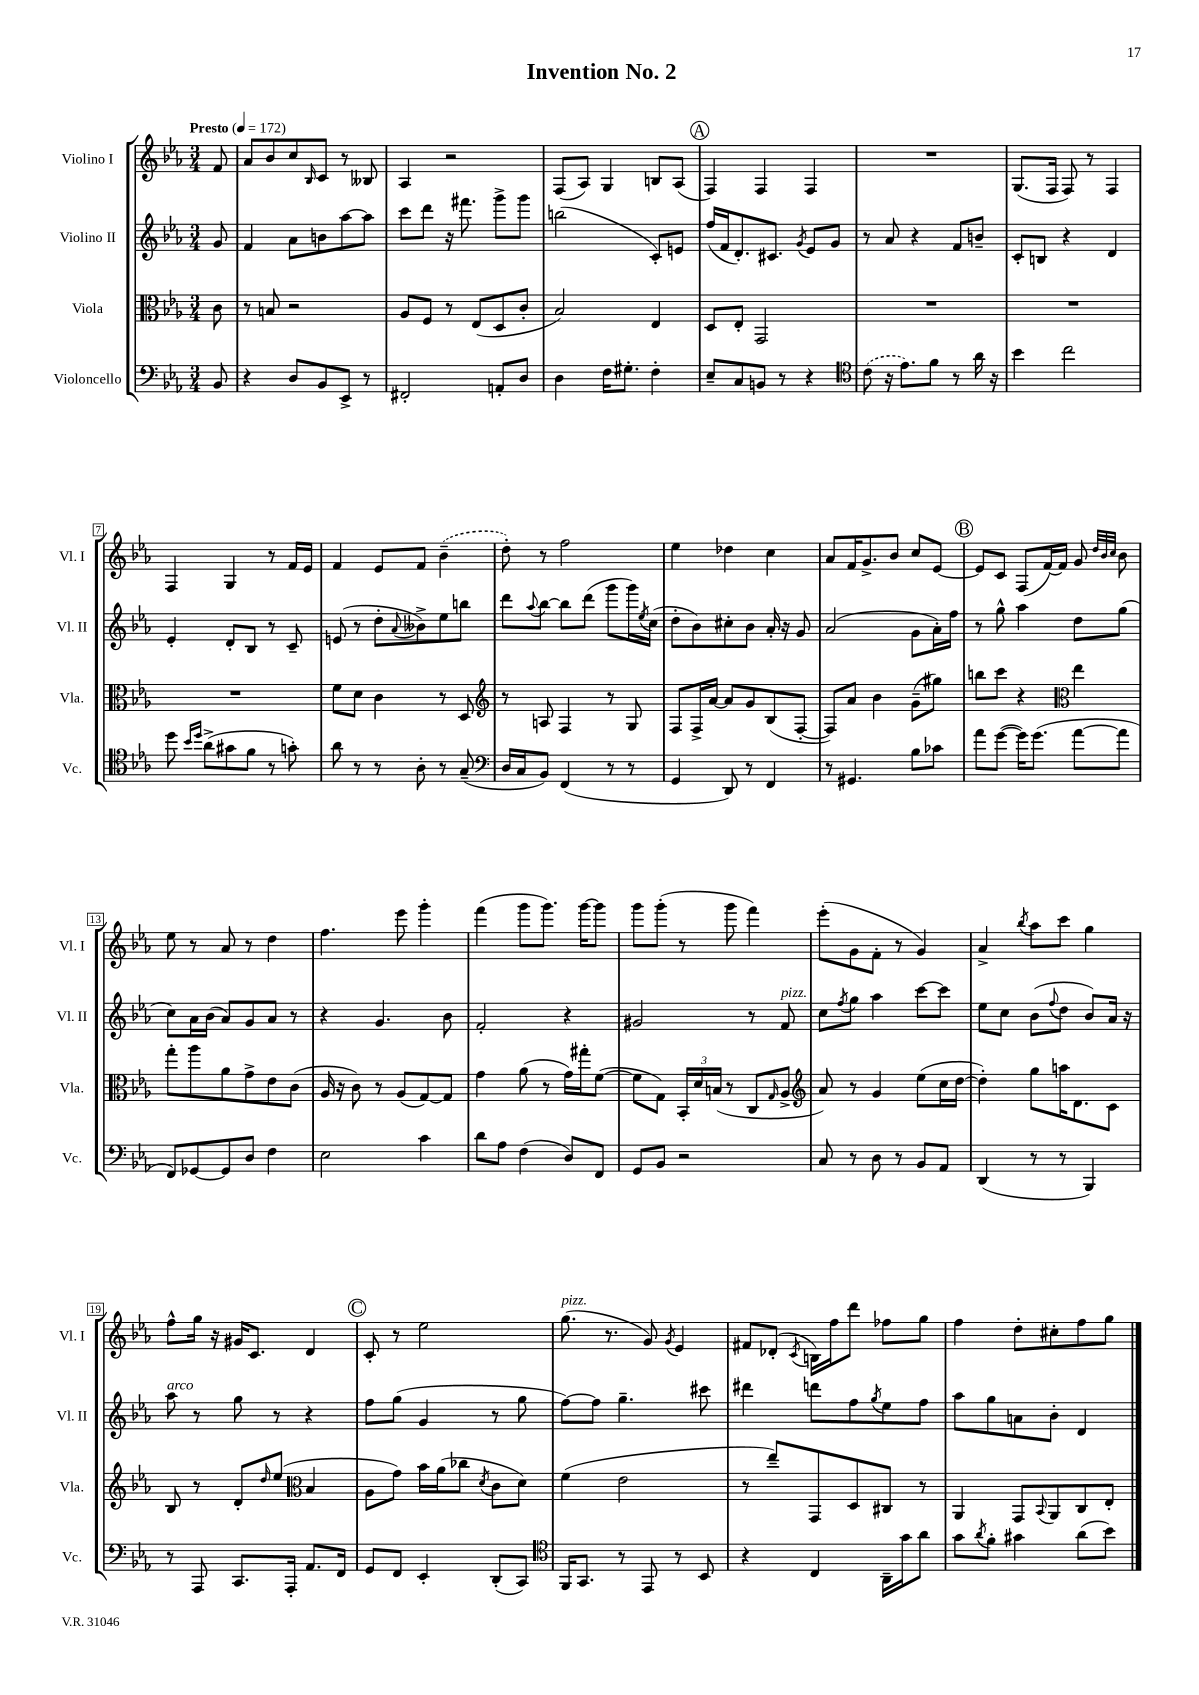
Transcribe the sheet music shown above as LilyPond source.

\header { title = "Invention No. 2" }
<<
\new StaffGroup <<
\new Staff = "s0" \with { instrumentName = "Violino I" shortInstrumentName = "Vl. I" } {
    \clef treble \key ees \major \numericTimeSignature \time 3/4 \partial 8 \tempo "Presto" 4 = 172
    f'8 |
    aes'8 bes'8 c''8 \grace { bes16 } c'8 r8 beses8 |
    aes4 r2 |
    f8( aes8) g4 b8 aes8( |
    \mark \markup { \circle "A" } f4) f4 f4 |
    R2. |
    g8.( f16 f8) r8 f4 |
    f4 g4 r8 f'16 ees'16 |
    f'4 ees'8 f'8 \once \slurDashed bes'4--( |
    d''8-.) r8 f''2 |
    ees''4 des''4 c''4 |
    aes'8 f'16 g'8.-> bes'8 c''8 ees'8~ |
    \mark \markup { \circle "B" } ees'8 c'8 f8( f'16~) f'16 g'8 \grace { d''32 bes'32 c''32 } bes'8 |
    ees''8 r8 aes'8 r8 d''4 |
    f''4. ees'''8 g'''4-. |
    f'''4( g'''8 g'''8.) g'''16~ g'''8 |
    g'''8 g'''8-.( r8 g'''8 f'''4) |
    ees'''8-.( g'8 f'8-. r8 g'4) |
    aes'4-> \acciaccatura { bes''8 } aes''8 c'''8 g''4 |
    f''8-^ g''16 r16 gis'16 c'8. d'4 |
    \mark \markup { \circle "C" } c'8-. r8 ees''2 |
    g''8.^\markup { \italic "pizz." }( r8. g'8) \acciaccatura { g'8 } ees'4 |
    fis'8 des'8-.( \acciaccatura { c'8 } b16) f''16 d'''8 fes''8 g''8 |
    f''4 d''8-. cis''8-. f''8 g''8 \bar "|." |
}
\new Staff = "s1" \with { instrumentName = "Violino II" shortInstrumentName = "Vl. II" } {
    \clef treble \key ees \major \numericTimeSignature \time 3/4 \partial 8
    g'8 |
    f'4 aes'8 b'8 aes''8~ aes''8 |
    c'''8 d'''8 r16 fis'''8. g'''8-> g'''8 |
    b''2( c'8-.) e'8 |
    \mark \markup { \circle "A" } f''16( f'16 d'8.-.) cis'8. \acciaccatura { g'8 } ees'8 g'8 |
    r8 aes'8 r4 f'8 b'8-- |
    c'8-. b8 r4 d'4 |
    ees'4-. d'8-. bes8 r8 c'8-- |
    e'8( r8 d''8-. \appoggiatura { aes'8 } beses'8->) ees''8 b''8 |
    d'''8 \appoggiatura { aes''8 } bes''8~ bes''8 d'''8( g'''8 g'''16) \acciaccatura { ees''8 } c''16( |
    d''8-. bes'8) cis''8-. bes'8 aes'16-. r16 g'8 |
    aes'2( g'8 aes'16-.) f''16 |
    \mark \markup { \circle "B" } r8 g''8-^ aes''4 d''8 g''8( |
    c''8) aes'16 bes'16( aes'8) g'8 aes'8 r8 |
    r4 g'4. bes'8 |
    f'2-. r4 |
    gis'2 r8 f'8^\markup { \italic "pizz." } |
    c''8 \acciaccatura { f''8 } g''8 aes''4 c'''8~ c'''8 |
    ees''8 c''8 bes'8( \appoggiatura { f''8 } d''8 bes'8) aes'16 r16 |
    aes''8^\markup { \italic "arco" } r8 g''8 r8 r4 |
    \mark \markup { \circle "C" } f''8 g''8( g'4 r8 g''8 |
    f''8~) f''8 g''4.-- cis'''8 |
    dis'''4 d'''8 f''8 \acciaccatura { g''8 } ees''8 f''8 |
    aes''8 g''8 a'8 bes'8-. d'4 \bar "|." |
}
\new Staff = "s2" \with { instrumentName = "Viola" shortInstrumentName = "Vla." } {
    \clef alto \key ees \major \numericTimeSignature \time 3/4 \partial 8
    c'8 |
    r8 b8 r2 |
    aes8 f8 r8 ees8( d8 c'8-. |
    bes2) ees4 |
    \mark \markup { \circle "A" } d8 ees8-. g,2 |
    R2. |
    R2. |
    R2. |
    f'8 d'8 c'4 r8 d8 |
    \clef treble r8 a8 f4 r8 g8 |
    f8 f16-> aes'16~ aes'8 g'8 bes8( f8~-. |
    f8) aes'8 bes'4 g'8--( gis''8) |
    \mark \markup { \circle "B" } b''8 c'''8 r4 \clef alto ees''4 |
    g''8-. aes''8 aes'8 g'8-> ees'8 c'8( |
    aes16 r16 c'8) r8 aes8( g8~) g8 |
    g'4 aes'8( r8 g'16) gis''16-. f'8~( |
    f'8 g8) \tuplet 3/2 { bes,16-. d'16 b16( } r8 c8 \grace { g16 } aes8-> |
    \clef treble aes'8) r8 g'4 ees''8( c''16 d''16~ |
    d''4-.) g''8 a''16 d'8. c'8 |
    bes8 r8 d'8-. \grace { d''16 } ees''8( \clef alto bes4 |
    \mark \markup { \circle "C" } aes8 g'8) bes'16 aes'16( ces''8 \acciaccatura { d'8 } c'8 d'8) |
    f'4( ees'2 |
    r8 ees''8--) g,8 d8 cis8 r8 |
    aes,4 g,8 \appoggiatura { bes,8 } aes,8 c8 ees8-. \bar "|." |
}
\new Staff = "s3" \with { instrumentName = "Violoncello" shortInstrumentName = "Vc." } {
    \clef bass \key ees \major \numericTimeSignature \time 3/4 \partial 8
    bes,8 |
    r4 d8 bes,8 ees,8-> r8 |
    fis,2-. a,8-. d8 |
    d4 f16 gis8.-. f4-. |
    \mark \markup { \circle "A" } ees8-- c8 b,8 r8 r4 |
    \clef tenor \once \slurDashed c'8( r16 ees'8.) f'8 r8 aes'16 r16 |
    bes'4 c''2 |
    d''8 \grace { bes'16 d''16 } aes'8->( gis'8 f'8 r8 g'8-.) |
    aes'8 r8 r8 aes8-. r8 g8--( |
    \clef bass d16 c16 bes,8) f,4( r8 r8 |
    g,4 d,8) r8 f,4 |
    r8 gis,4. bes8 ces'8 |
    \mark \markup { \circle "B" } aes'8 g'8~( g'16) g'8.( aes'8~ aes'8 |
    f,8) ges,8~ ges,8 d8 f4 |
    ees2 c'4 |
    d'8 aes8 f4( d8) f,8 |
    g,8 bes,8 r2 |
    c8 r8 d8 r8 bes,8 aes,8 |
    d,4( r8 r8 bes,,4) |
    r8 aes,,8 c,8. aes,,16-. aes,8. f,16 |
    \mark \markup { \circle "C" } g,8 f,8 ees,4-. d,8-.( c,8) |
    \clef tenor f,16 g,8. r8 ees,8 r8 bes,8 |
    r4 c4 aes,16-- g'16 aes'8 |
    g'8 \acciaccatura { aes'8 } f'8-. gis'4 aes'8( bes'8) \bar "|." |
}
>>
>>
\layout { \context { \Score \override BarNumber.stencil = #(make-stencil-boxer 0.1 0.3 ly:text-interface::print) } }
